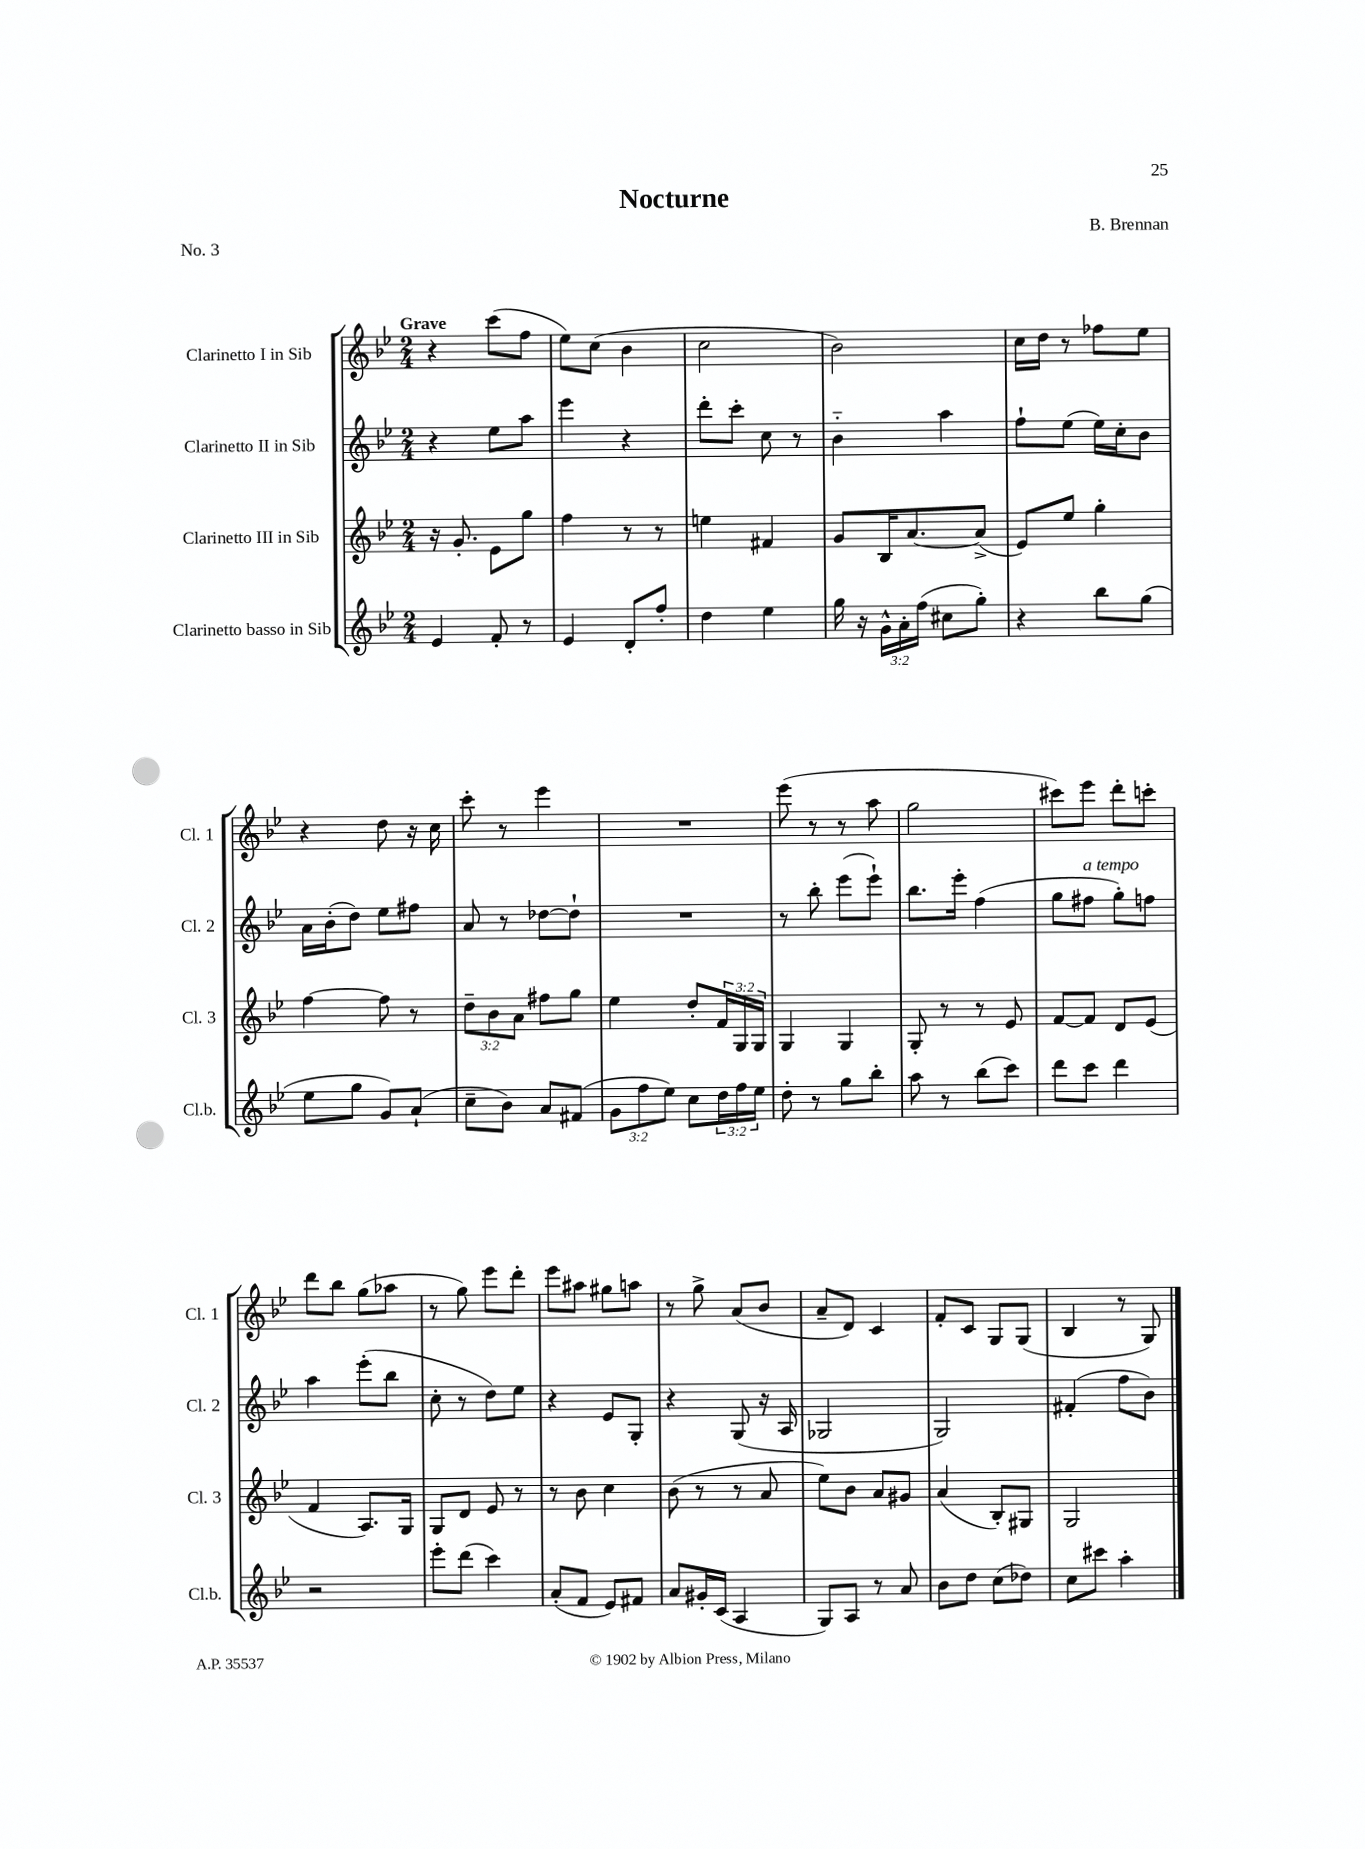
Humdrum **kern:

**kern	**kern	**kern	**kern
*part4	*part3	*part2	*part1
*staff4	*staff3	*staff2	*staff1
*I"Clarinetto basso in Sib	*I"Clarinetto III in Sib	*I"Clarinetto II in Sib	*I"Clarinetto I in Sib
*I'Cl.b.	*I'Cl. 3	*I'Cl. 2	*I'Cl. 1
*clefG2	*clefG2	*clefG2	*clefG2
*k[b-e-]	*k[b-e-]	*k[b-e-]	*k[b-e-]
*M2/4	*M2/4	*M2/4	*M2/4
=1	=1	=1	=1
!	!	!	!LO:TX:a:B:t=Grave
4e-/	16r	4r	4r
.	8.g'/	.	.
8f'/	8e-\L	8ee-\L	(8ccc\L
8r	8gg\J	8aa\J	8ff\J
=2	=2	=2	=2
4e-/	4ff\	4eee-\	8ee-\L)
.	.	.	(8cc\J
8d'/L	8r	4r	4b-\
8ff'/J	8r	.	.
=3	=3	=3	=3
4dd\	4een\	8ddd'\L	2cc\
.	.	8ccc'\J	.
4ee-\	4f#X/	8cc\	.
.	.	8r	.
=4	=4	=4	=4
16gg\	8g/L	4b-\	2b-\)
16r	.	.	.
24g^^\LL	16B-/K	.	.
24a'\	.	.	.
.	[8.a/	.	.
(24ff\JJ	.	.	.
8cc#X\L	.	4aa\	.
8gg'\J)	(8a^/J]	.	.
=5	=5	=5	=5
4r	8e-/L)	8ff`\L	16cc\LL
.	.	.	16dd\JJ
.	8ee-/J	(8ee-\J	8r
8bb-\L	4gg'\	16ee-\LL)	8ff-X\L
.	.	16cc'\J	.
(8gg\J	.	8b-\J	8ee-\J
!!LO:LB:g=z
=6	=6	=6	=6
8ee-\L	[4ff\	16a\LL	4r
.	.	(16b-'\J	.
8gg\J	.	8dd\J)	.
8g/L)	8ff\]	8ee-\L	8dd\
(8a`/J	8r	8ff#X\J	16r
.	.	.	16cc\
=7	=7	=7	=7
8cc~\L	12dd~\L	8a/	8ccc'\
.	12b-\	.	.
8b-\J)	.	8r	8r
.	12a\J	.	.
8a/L	8ff#X\L	[8dd-X\L	4eee-\
(8f#X/J	8gg\J	8dd-`\J]	.
=8	=8	=8	=8
12g\L	4ee-\	2r	2r
12ff\	.	.	.
12ee-\J)	.	.	.
8cc\L	8dd'/L	.	.
24dd\L	24f/L	.	.
24ff\	24G/	.	.
24ee-\JJ	24G/JJ	.	.
=9	=9	=9	=9
8dd'\	4G/	8r	(8eee-\
8r	.	8bb-'\	8r
8gg\L	4G/	(8eee-\L	8r
8bb-'\J	.	8eee-`\J)	8aa\
=10	=10	=10	=10
8aa\	8G'/	8.bb-\L	2gg\
8r	8r	.	.
.	.	16eee-'\Jk	.
(8bb-\L	8r	(4ff\	.
8ccc\J)	8e-/	.	.
=11	=11	=11	=11
8ddd\L	[8f/L	8gg\L	8ccc#X\L)
!	!	!LO:TX:a:i:t=a tempo	!
8ccc\J	8f/J]	8ff#X\J	8eee-\J
4ddd\	8d/L	8gg'\L)	8ddd'\L
.	(8e-/J	8ffn\J	8cccn'\J
!!LO:LB:g=z
=12	=12	=12	=12
2r	4f/	4aa\	8ddd\L
.	.	.	8bb-\J
.	8.A/L)	(8eee-'\L	(8gg\L
.	.	8bb-\J	8aa-X\J
.	16G/Jk	.	.
=13	=13	=13	=13
8eee-'\L	8G/L	8cc'\	8r
(8ddd\J	8d/J	8r	8gg\)
4ccc\)	8e-/	8dd\L)	8eee-\L
.	8r	8ee-\J	8ddd'\J
=14	=14	=14	=14
(8a'/L	8r	4r	8eee-\L
8f/J	8b-\	.	8aa#X\J
8e-/L)	4cc\	8e-/L	8gg#X\L
8f#X/J	.	8G'/J	8aan\J
=15	=15	=15	=15
8a/L	(8b-\	4r	8r
16g#X'/L	8r	.	8gg^\
(16c/JJ	.	.	.
4A/	8r	(8G/	(8a/L
.	8a/	16r	8b-/J
.	.	16A/	.
=16	=16	=16	=16
8G/L)	8ee-\L)	2G-X/	8a~/L
8A/J	8b-\J	.	8d/J)
8r	8a/L	.	4c/
8a/	8g#X/J	.	.
=17	=17	=17	=17
8b-\L	(4a/	2G/)	8f'/L
8dd\J	.	.	8c/J
(8cc\L	8B-'/L)	.	8G/L
8dd-X\J)	8G#X/J	.	(8G/J
=18	=18	=18	=18
8cc\L	2G/	(4f#X'/	4B-/
8ccc#X\J	.	.	.
4aa'\	.	8ff\L	8r
.	.	8b-\J)	8G/)
==	==	==	==
*-	*-	*-	*-
